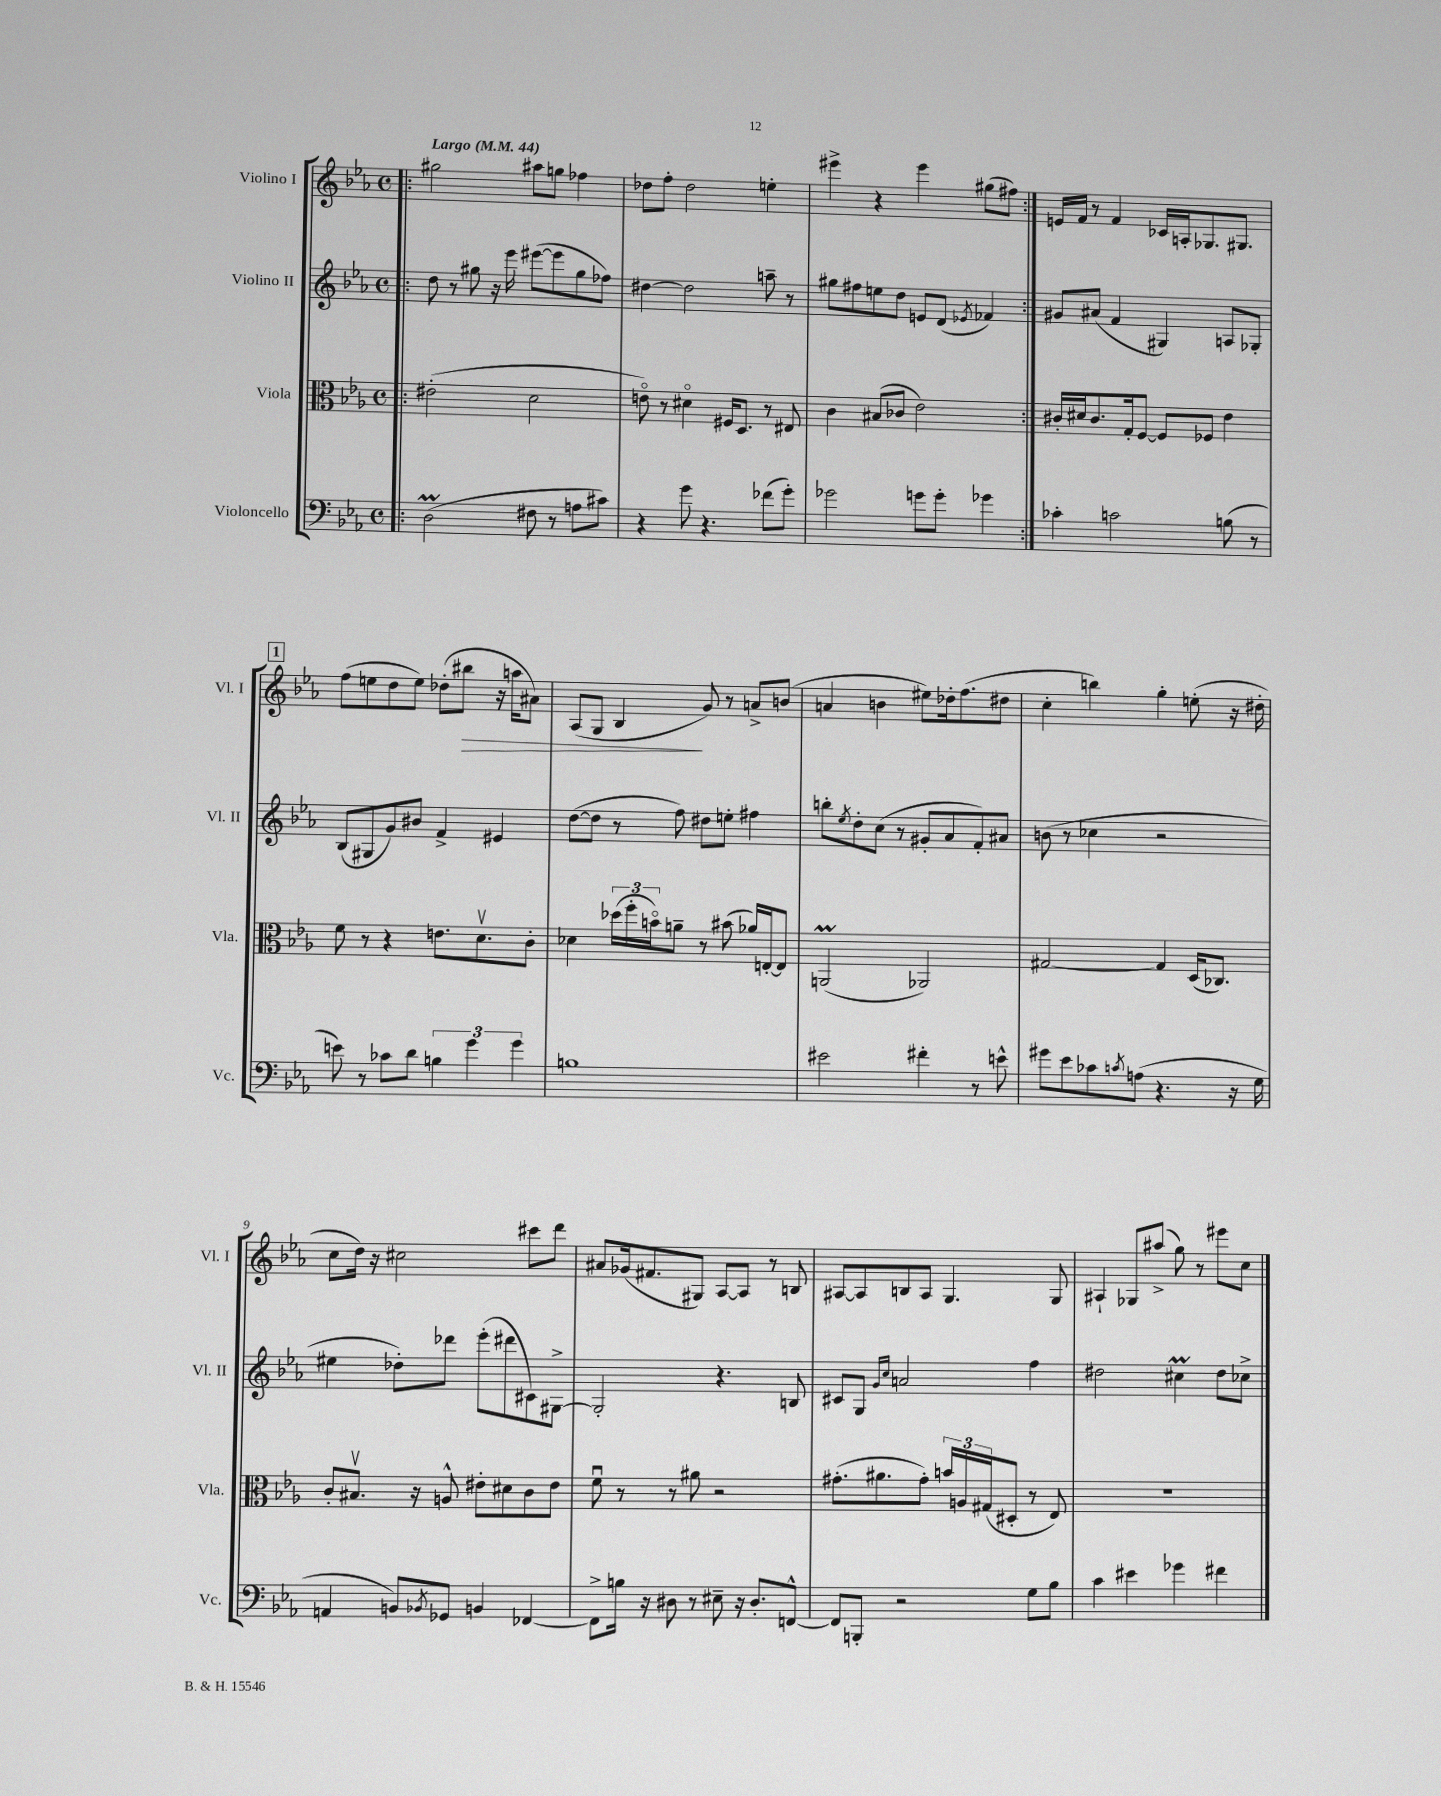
<<
\new StaffGroup <<
\new Staff = "s0" \with { instrumentName = "Violino I" shortInstrumentName = "Vl. I" } {
    \clef treble \key ees \major \defaultTimeSignature \time 4/4 \tempo "Largo" 4 = 44
    \repeat volta 2 { \bar ".|:" gis''2 ais''8 g''8 fes''4 |
    des''8 f''8-. des''2 e''4-. |
    eis'''4-> r4 eis'''4 gis''8( fis''8) | }
    e'16 f'16 r8 f'4 ces'16 a16-. ges8. gis8. |
    \mark \markup { \box "1" } f''8( e''8 d''8 e''8) des''8-.( bis''8\> r16 a''16 ais'8) |
    aes8( g8 bes4\! g'8) r8 a'8-> b'8( |
    a'4 b'4 eis''8) des''16-. f''8.( dis''8 |
    c''4-. b''4) g''4-. e''8-.( r16 dis''16-. |
    c''8 d''16) r16 cis''2 cis'''8 d'''8 |
    ais'8 ges'16( fis'8. gis8) aes8~ aes8 r8 b8 |
    ais8~ ais8 b8 ais8 g4. g8 |
    ais4-! ges8 ais''8->( g''8) r8 eis'''8 c''8 \bar "|." |
}
\new Staff = "s1" \with { instrumentName = "Violino II" shortInstrumentName = "Vl. II" } {
    \clef treble \key ees \major \defaultTimeSignature \time 4/4
    \repeat volta 2 { \bar ".|:" d''8 r8 gis''8 r16 ees'''16 eis'''8~( eis'''8 gis''8 fes''8) |
    dis''4~ dis''2 a''8-- r8 |
    gis''8 fis''8 e''8 d''8 e'8 d'8( \acciaccatura { ees'8 } fes'4) | }
    gis'8 ais'8( f'4 gis4) a8 ges8-. |
    \mark \markup { \box "1" } bes8( gis8 g'8) bis'8 f'4-> eis'4 |
    d''8~( d''8 r8 f''8) dis''8 e''8-. fis''4 |
    b''8-. \acciaccatura { ees''8 } d''8-. c''8( r8 gis'8-. aes'8 f'8-.) ais'8 |
    b'8( r8 ces''4 r2 |
    eis''4 des''8-.) des'''8 ees'''8-.( dis'''8 cis'8) gis8~-> |
    gis2-. r4. b8 |
    cis'8 g8 \grace { g'16 c''16 } a'2 f''4 |
    dis''2 cis''4\prall dis''8 ces''8-> \bar "|." |
}
\new Staff = "s2" \with { instrumentName = "Viola" shortInstrumentName = "Vla." } {
    \clef alto \key ees \major \defaultTimeSignature \time 4/4
    \repeat volta 2 { \bar ".|:" eis'2-.( d'2 |
    e'8\flageolet) r8 dis'4\flageolet fis16 d8. r8 eis8 |
    c'4 bis8( ces'8 ees'2) | }
    cis'16-. dis'16 cis'8. g16-. f8~ f8 fes8 ees'4 |
    \mark \markup { \box "1" } f'8 r8 r4 e'8. d'8.\upbow c'8-. |
    des'4 \tuplet 3/2 { des''16( f''16-. b'16\flageolet) } a'8-- r8 bis'8( aes'16) e16~-. e8 |
    a,2\prall( aes,2) |
    gis2~ gis4 d16( ces8.) |
    c'8-. bis8.\upbow r16 a8-^ eis'8-. dis'8 c'8 eis'8 |
    f'8\downbow r8 r8 ais'8 r2 |
    gis'8.-.( ais'8. gis'8-.) \tuplet 3/2 { b'16 a16 gis16( } dis8-. r8 ees8) |
    r1 \bar "|." |
}
\new Staff = "s3" \with { instrumentName = "Violoncello" shortInstrumentName = "Vc." } {
    \clef bass \key ees \major \defaultTimeSignature \time 4/4
    \repeat volta 2 { \bar ".|:" d2\prall( fis8 r8 a8 cis'8) |
    r4 g'8 r4. fes'8( g'8-.) |
    ges'2 g'8 g'8-. ges'4 | }
    ces'4-. c'2 b8( r8 |
    \mark \markup { \box "1" } e'8) r8 ces'8 d'8 \tuplet 3/2 { b4 g'4 g'4 } |
    b1 |
    eis'2 fis'4-. r8 e'8-^ |
    gis'8 ees'8 ces'8 \acciaccatura { c'8 } a8( r4. r16 g16 |
    a,4 b,8) \acciaccatura { bes,8 } ges,8 b,4 fes,4~ |
    fes,8-> b16 r16 dis8 r8 eis8-- r16 dis8.-. f,8~-^ |
    f,8 b,,8-. r2 g8 bes8 |
    c'4 eis'4 ges'4 fis'4 \bar "|." |
}
>>
>>
